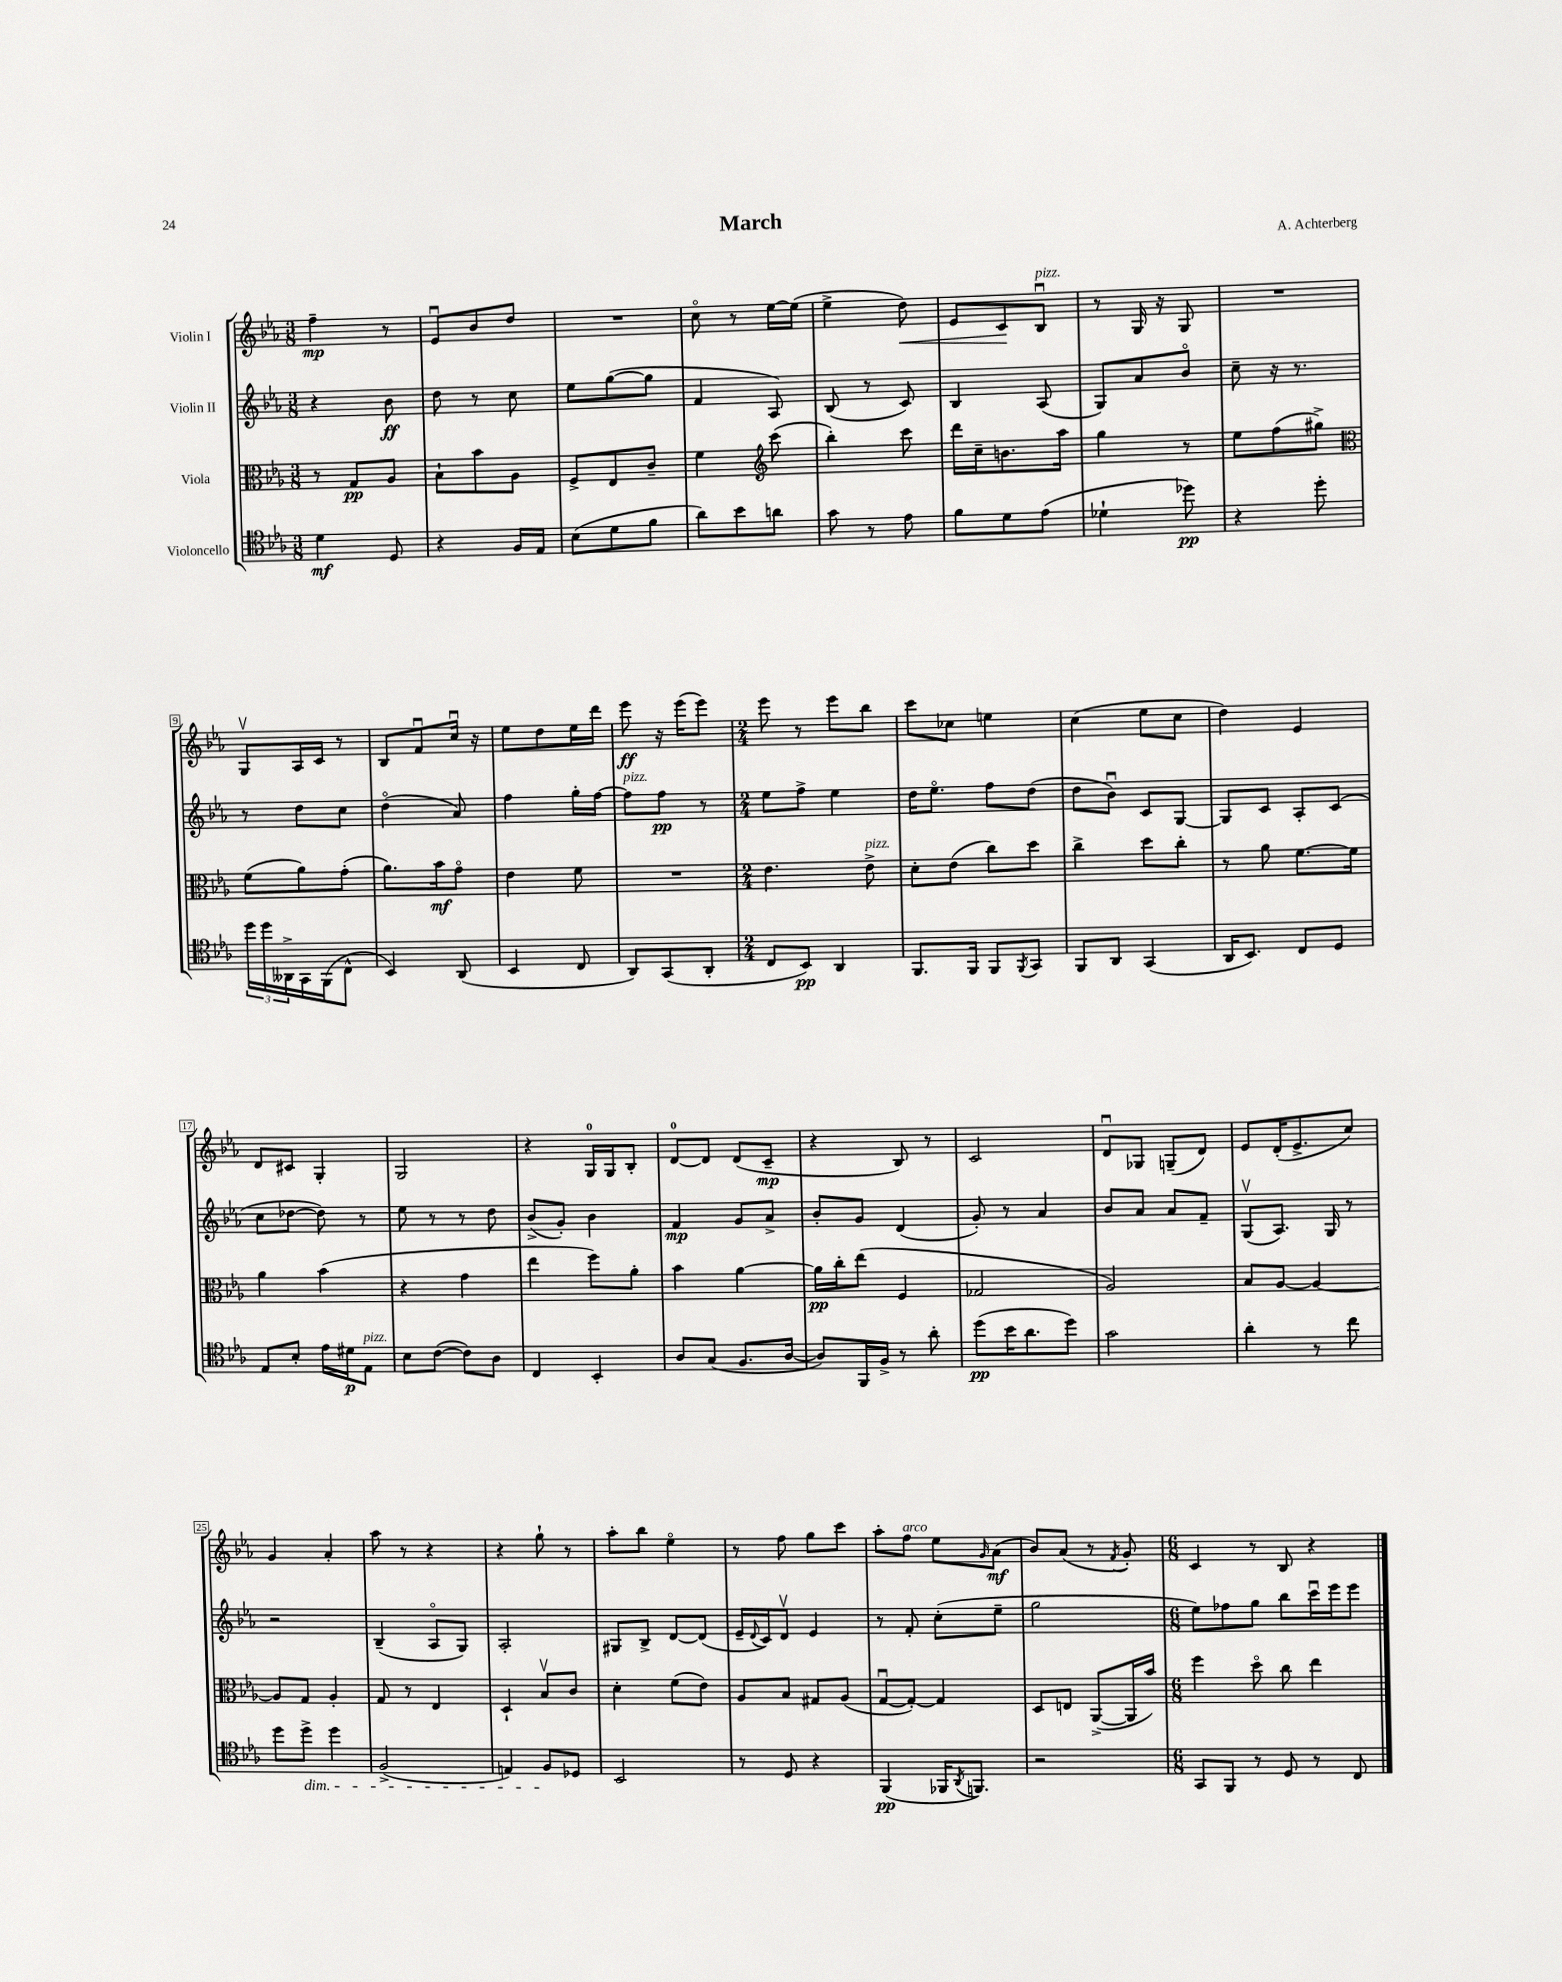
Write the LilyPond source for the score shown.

\header { title = "March" composer = "A. Achterberg" }
<<
\new StaffGroup <<
\new Staff = "s0" \with { instrumentName = "Violin I" } {
    \clef treble \key ees \major \numericTimeSignature \time 3/8
    f''4--\mp r8 |
    ees'8\downbow bes'8 d''8 |
    R4. |
    c''8\flageolet r8 ees''16~ ees''16( |
    ees''4-> d''8\<) |
    ees'8 c'8\! bes8\downbow^\markup { \italic "pizz." } |
    r8 g16 r16 g8 |
    R4. |
    g8\upbow aes16 c'16 r8 |
    bes8 f'8\downbow c''16\downbow r16 |
    ees''8 d''8 ees''16 d'''16 |
    ees'''8\ff r16 ees'''16( ees'''8) |
    \numericTimeSignature \time 2/4 ees'''8 r8 ees'''8 bes''8 |
    c'''8 ces''8 e''4 |
    c''4( ees''8 c''8 |
    d''4) ees'4 |
    d'8 cis'8 g4-. |
    g2 |
    r4 g16-0 g16 bes8-. |
    d'8-0~ d'8 d'8( c'8--\mp |
    r4 bes8) r8 |
    c'2 |
    d'8\downbow ges8 g8--( d'8) |
    ees'8 d'16-.( ees'8.-> c''8) |
    g'4 aes'4-. |
    aes''8 r8 r4 |
    r4 g''8-! r8 |
    aes''8-. bes''8 ees''4\flageolet |
    r8 f''8 g''8 c'''8 |
    aes''8-. f''8^\markup { \italic "arco" } ees''8 \grace { g'16 } aes'8\mf( |
    bes'8) aes'8( r8 \acciaccatura { f'8 } g'8-.) |
    \numericTimeSignature \time 6/8 c'4 r8 bes8 r4 \bar "|." |
}
\new Staff = "s1" \with { instrumentName = "Violin II" } {
    \clef treble \key ees \major \numericTimeSignature \time 3/8
    r4 bes'8\ff |
    d''8 r8 c''8 |
    ees''8 g''8~( g''8 |
    f'4 aes8) |
    bes8( r8 c'8) |
    bes4 aes8( |
    g8) aes'8 bes'8\flageolet |
    c''8-- r16 r8. |
    r8 d''8 c''8 |
    d''4\flageolet( aes'8) |
    f''4 g''16-. f''16~ |
    f''8^\markup { \italic "pizz." } f''8\pp r8 |
    \numericTimeSignature \time 2/4 ees''8 f''8-> ees''4 |
    d''16 ees''8.\flageolet f''8 d''8( |
    d''8 bes'8\downbow) c'8 g8~ |
    g8 c'8 aes8-. c'8( |
    c''8 des''8~ des''8) r8 |
    ees''8 r8 r8 d''8 |
    bes'8->( g'8-.) bes'4 |
    f'4\mp g'8 aes'8-> |
    bes'8-. g'8 d'4( |
    g'8-.) r8 aes'4 |
    bes'8 aes'8 aes'8 f'8-- |
    g8\upbow( aes8.) g16 r8 |
    r2 |
    bes4--( aes8\flageolet g8) |
    aes2-. |
    gis8 bes8-> d'8~ d'8( |
    ees'16-- \appoggiatura { d'8 } c'16) d'8\upbow ees'4 |
    r8 f'8-. c''8-.( ees''8-- |
    g''2 |
    \numericTimeSignature \time 6/8 ees''8) fes''8 g''8 bes''8 c'''16\downbow ees'''16 ees'''8 \bar "|." |
}
\new Staff = "s2" \with { instrumentName = "Viola" } {
    \clef alto \key ees \major \numericTimeSignature \time 3/8
    r8 g8\pp aes8 |
    bes8-! bes'8 aes8 |
    f8-> ees8 c'8-- |
    f'4 \clef treble c'''8( |
    bes''4-.) c'''8 |
    d'''16 c''16-- b'8. aes''16 |
    g''4 r8 |
    ees''8 f''8( gis''8->) |
    \clef alto f'8( aes'8) g'8-.( |
    aes'8.) bes'16\mf g'8\flageolet |
    ees'4 f'8 |
    R4. |
    \numericTimeSignature \time 2/4 ees'4. ees'8->^\markup { \italic "pizz." } |
    d'8-. ees'8( c''8) d''8 |
    c''4-> d''8 c''8-. |
    r8 aes'8 f'8.~ f'16 |
    aes'4 bes'4( |
    r4 g'4 |
    ees''4 f''8) aes'8-. |
    bes'4 aes'4~ |
    aes'16\pp c''16-. ees''8( f4 |
    ges2 |
    aes2) |
    bes8 aes8~ aes4~ |
    aes8 g8 aes4-. |
    g8 r8 ees4 |
    d4-! bes8\upbow c'8 |
    d'4-. f'8( ees'8) |
    aes8 bes8 gis8 aes8( |
    g8~\downbow g8~-.) g4 |
    d8 e8 aes,8~->( aes,16 bes'16) |
    \numericTimeSignature \time 6/8 f''4 d''8\flageolet c''8 ees''4 \bar "|." |
}
\new Staff = "s3" \with { instrumentName = "Violoncello" } {
    \clef tenor \key ees \major \numericTimeSignature \time 3/8
    d'4\mf d8 |
    r4 f16 ees16 |
    bes8( d'8 f'8 |
    aes'8) bes'8 a'8 |
    g'8 r8 ees'8 |
    f'8 d'8 ees'8( |
    des'4-! des''8\pp) |
    r4 d''8-. |
    \tuplet 3/2 { d''16 d''16 aeses,16-> } g,16 f,16( c8-^ |
    bes,4) aes,8( |
    bes,4 c8 |
    aes,8) g,8( aes,8-. |
    \numericTimeSignature \time 2/4 c8 bes,8\pp) aes,4 |
    f,8. f,16 f,8 \acciaccatura { f,8 } g,8 |
    f,8 aes,8 g,4( |
    aes,16 bes,8.) c8 d8 |
    ees8 bes8-. ees'16 dis'16\p ees8^\markup { \italic "pizz." } |
    bes8 c'8~( c'8) aes8 |
    c4 bes,4-. |
    aes8 g8( f8. aes16~ |
    aes8) f,16 f16-> r8 aes'8-. |
    d''8\pp( bes'16 aes'8. d''8) |
    g'2 |
    aes'4-. r8 c''8 |
    d''8 d''8->\dim d''4 |
    f2->( |
    e4) f8\! des8 |
    bes,2 |
    r8 d8 r4 |
    f,4\pp( fes,16 \acciaccatura { aes,8 } f,8.) |
    r2 |
    \numericTimeSignature \time 6/8 g,8 f,8 r8 d8 r8 c8 \bar "|." |
}
>>
>>
\layout { \context { \Score \override BarNumber.stencil = #(make-stencil-boxer 0.1 0.3 ly:text-interface::print) } }
